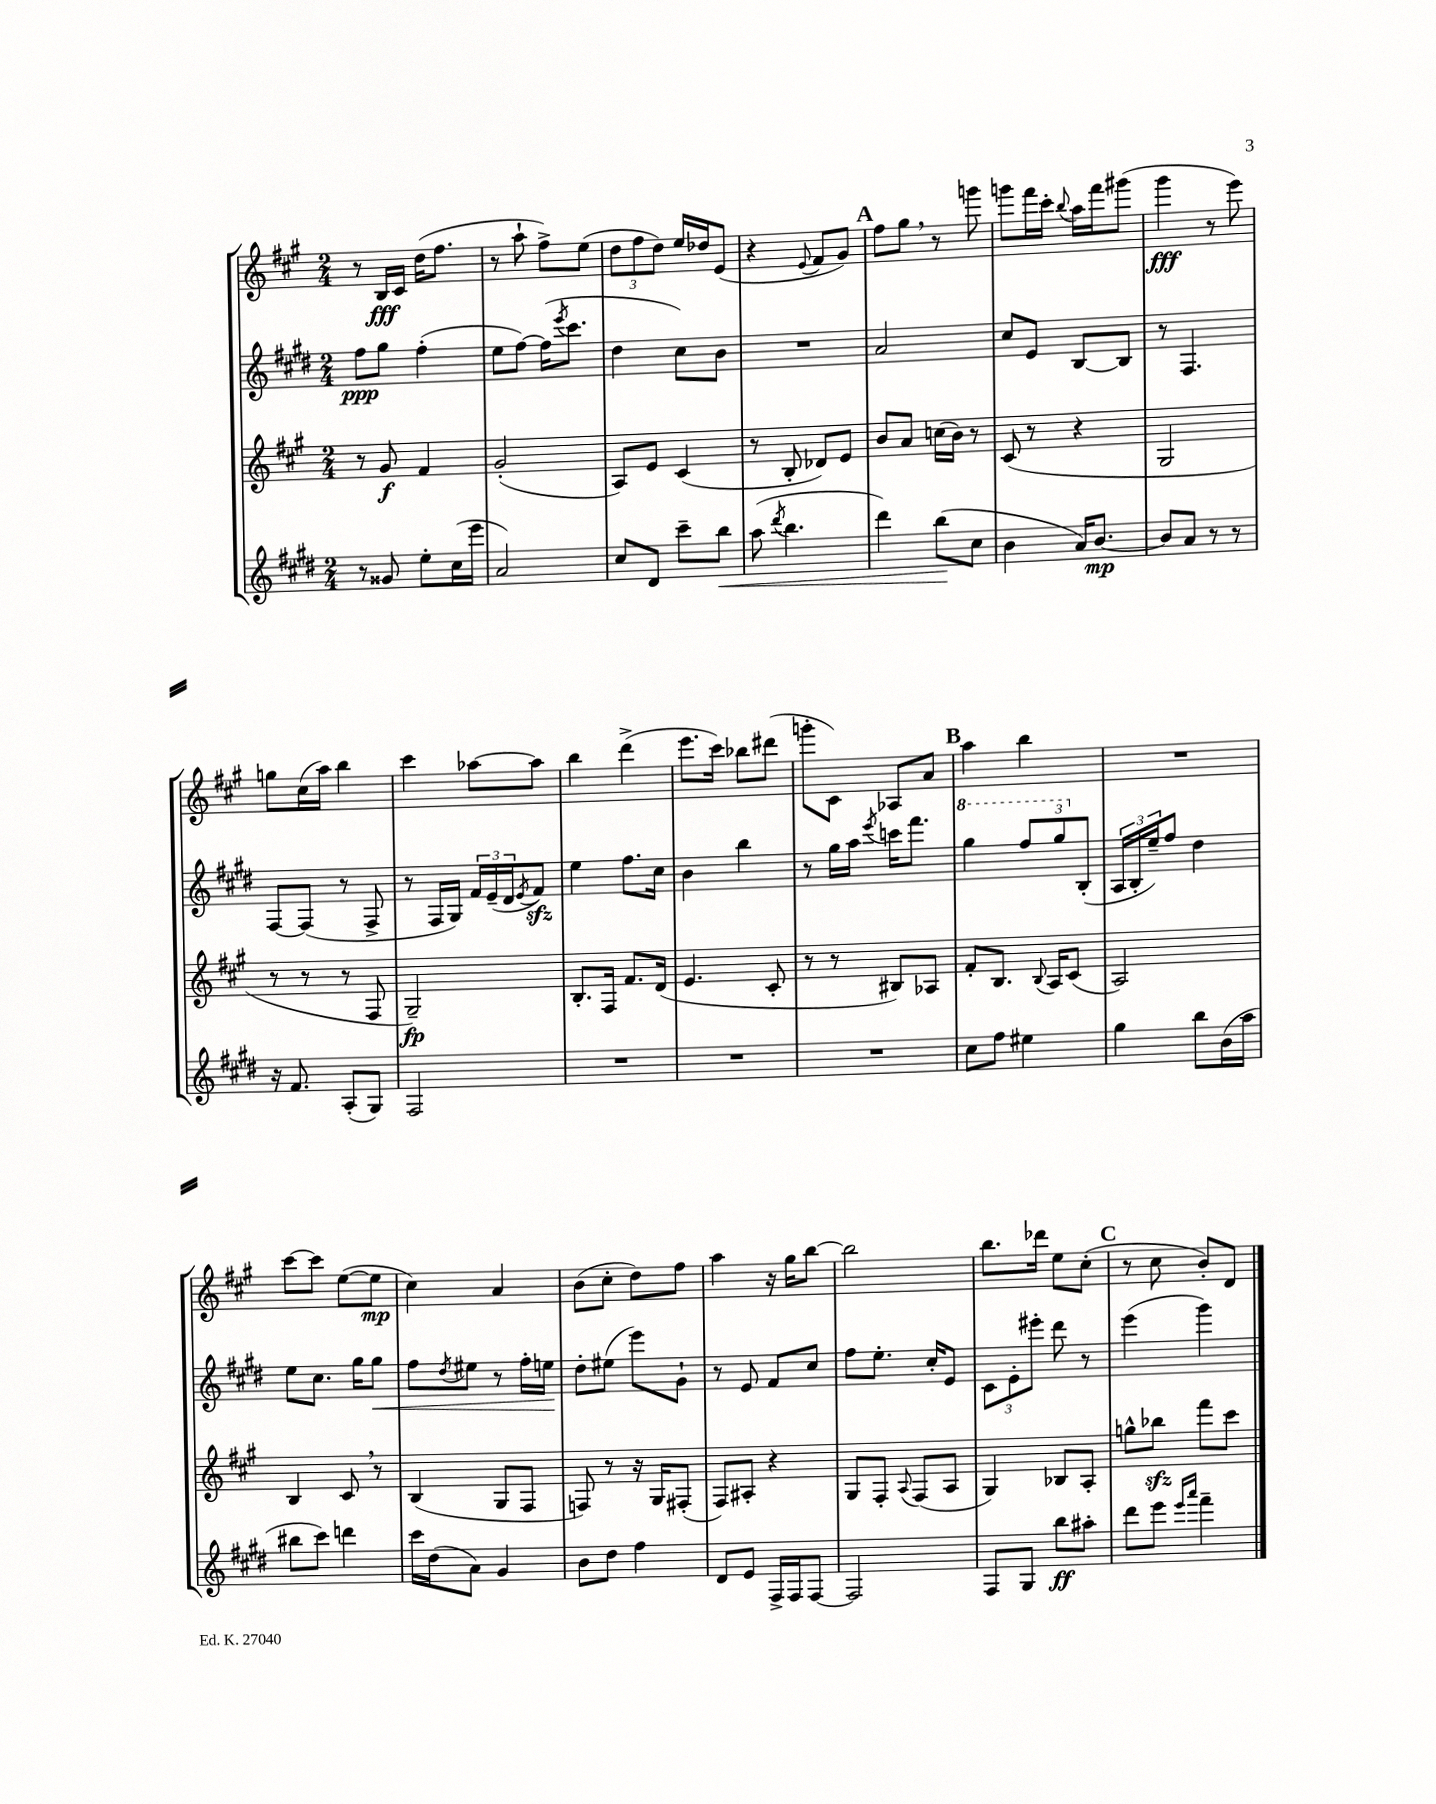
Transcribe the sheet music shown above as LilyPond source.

<<
\new StaffGroup <<
\new Staff = "s0" {
    \clef treble \key a \major \numericTimeSignature \time 2/4
    r8 b16\fff cis'16 d''16( fis''8. |
    r8 a''8-! fis''8->) e''8( |
    \tuplet 3/2 { d''8 fis''8 d''8) } e''16 des''16 e'8( |
    r4 \appoggiatura { e'8 } fis'8 gis'8) |
    \mark \markup { \bold "A" } fis''8 gis''8 \breathe r8 g'''8 |
    g'''8 fis'''16 cis'''16-. \appoggiatura { b''8 } a''16 fis'''16 gis'''8( |
    gis'''4\fff r8 e'''8) |
    g''8 cis''16( a''16) b''4 |
    cis'''4 aes''8~ aes''8 |
    b''4 d'''4->( |
    e'''8. cis'''16) bes''8 dis'''8( |
    g'''8-. cis'8) aes8 a'8 |
    \mark \markup { \bold "B" } a''4 b''4 |
    R2 |
    cis'''8~ cis'''8 e''8~( e''8\mp |
    cis''4) a'4 |
    b'8( cis''8-. d''8) fis''8 |
    a''4 r16 gis''16 b''8~ |
    b''2 |
    b''8. des'''16 e''8 cis''8-.( |
    \mark \markup { \bold "C" } r8 cis''8 b'8-.) d'8 \bar "|." |
}
\new Staff = "s1" {
    \clef treble \key e \major \numericTimeSignature \time 2/4
    fis''8\ppp gis''8 fis''4-.( |
    e''8 fis''8~) fis''16( \acciaccatura { e'''8 } cis'''8. |
    dis''4 cis''8) b'8 |
    R2 |
    \mark \markup { \bold "A" } a'2 |
    cis''8 e'8 b8~ b8 |
    r8 fis4. |
    fis8~ fis8( r8 fis8-> |
    r8 fis16 gis16) \tuplet 3/2 { fis'16 e'16--( dis'16 } \acciaccatura { e'8 } fis'8\sfz) |
    e''4 fis''8. cis''16 |
    b'4 b''4 |
    r8 gis''16 a''16 \acciaccatura { e'''8 } c'''16 fis'''8. |
    \mark \markup { \bold "B" } \ottava #1 gis'''4 \tuplet 3/2 { fis'''8 gis'''8 \ottava #0 b8-.( } |
    \tuplet 3/2 { a16 b16-. e''16--) } fis''8 dis''4 |
    e''8 cis''8. gis''16 gis''8\< |
    fis''8 \acciaccatura { dis''8 } eis''8 r8 fis''16-. e''16\! |
    dis''8-. eis''8( e'''8) gis'8-! |
    r8 e'8 fis'8 cis''8 |
    fis''8 e''8.-. cis''16-. e'8 |
    \tuplet 3/2 { cis'8 e'8-. eis'''8-. } dis'''8 r8 |
    \mark \markup { \bold "C" } e'''4( gis'''4) \bar "|." |
}
\new Staff = "s2" {
    \clef treble \key a \major \numericTimeSignature \time 2/4
    r8 gis'8\f fis'4 |
    gis'2-.( |
    a8) e'8 cis'4( |
    r8 b8-. des'8) e'8 |
    \mark \markup { \bold "A" } b'8 a'8 c''16( b'16) r8 |
    cis'8( r8 r4 |
    gis2 |
    r8 r8 r8 fis8 |
    gis2--\fp) |
    b8.-. fis16 fis'8. d'16( |
    e'4. cis'8-. |
    r8 r8 bis8) aes8 |
    \mark \markup { \bold "B" } fis'8-. b8. \appoggiatura { b8 } a16 cis'8( |
    a2) |
    b4 cis'8 \breathe r8 |
    b4( gis8 fis8 |
    f8) r8 r16 gis16 fis8-.( |
    fis8) ais8-. r4 |
    gis8 fis8-. \appoggiatura { a8 } fis8( a8 |
    gis4) bes8 a8-. |
    \mark \markup { \bold "C" } g''8-^ bes''8\sfz fis'''8 cis'''8 \bar "|." |
}
\new Staff = "s3" {
    \clef treble \key e \major \numericTimeSignature \time 2/4
    r8 gisis'8 e''8-. cis''16( e'''16 |
    a'2) |
    cis''8 dis'8 cis'''8-- b''8\< |
    a''8( \acciaccatura { dis'''8 } b''4. |
    \mark \markup { \bold "A" } dis'''4) b''8\!( cis''8 |
    b'4 a'16) b'8.~\mp |
    b'8 a'8 r8 r8 |
    r16 fis'8. a8-.( gis8) |
    fis2 |
    R2 |
    R2 |
    R2 |
    \mark \markup { \bold "B" } cis''8 fis''8 eis''4 |
    gis''4 b''8 b'16( a''16 |
    bis''8 cis'''8) d'''4 |
    cis'''16 dis''16( a'8) gis'4 |
    b'8 dis''8 fis''4 |
    dis'8 e'8 fis16-> fis16 fis8~ |
    fis2 |
    fis8 gis8 b''8\ff ais''8-. |
    \mark \markup { \bold "C" } dis'''8 e'''8 \grace { e'''16 a'''16 } fis'''4-- \bar "|." |
}
>>
>>
\layout { \context { \Score \remove "Bar_number_engraver" } }
